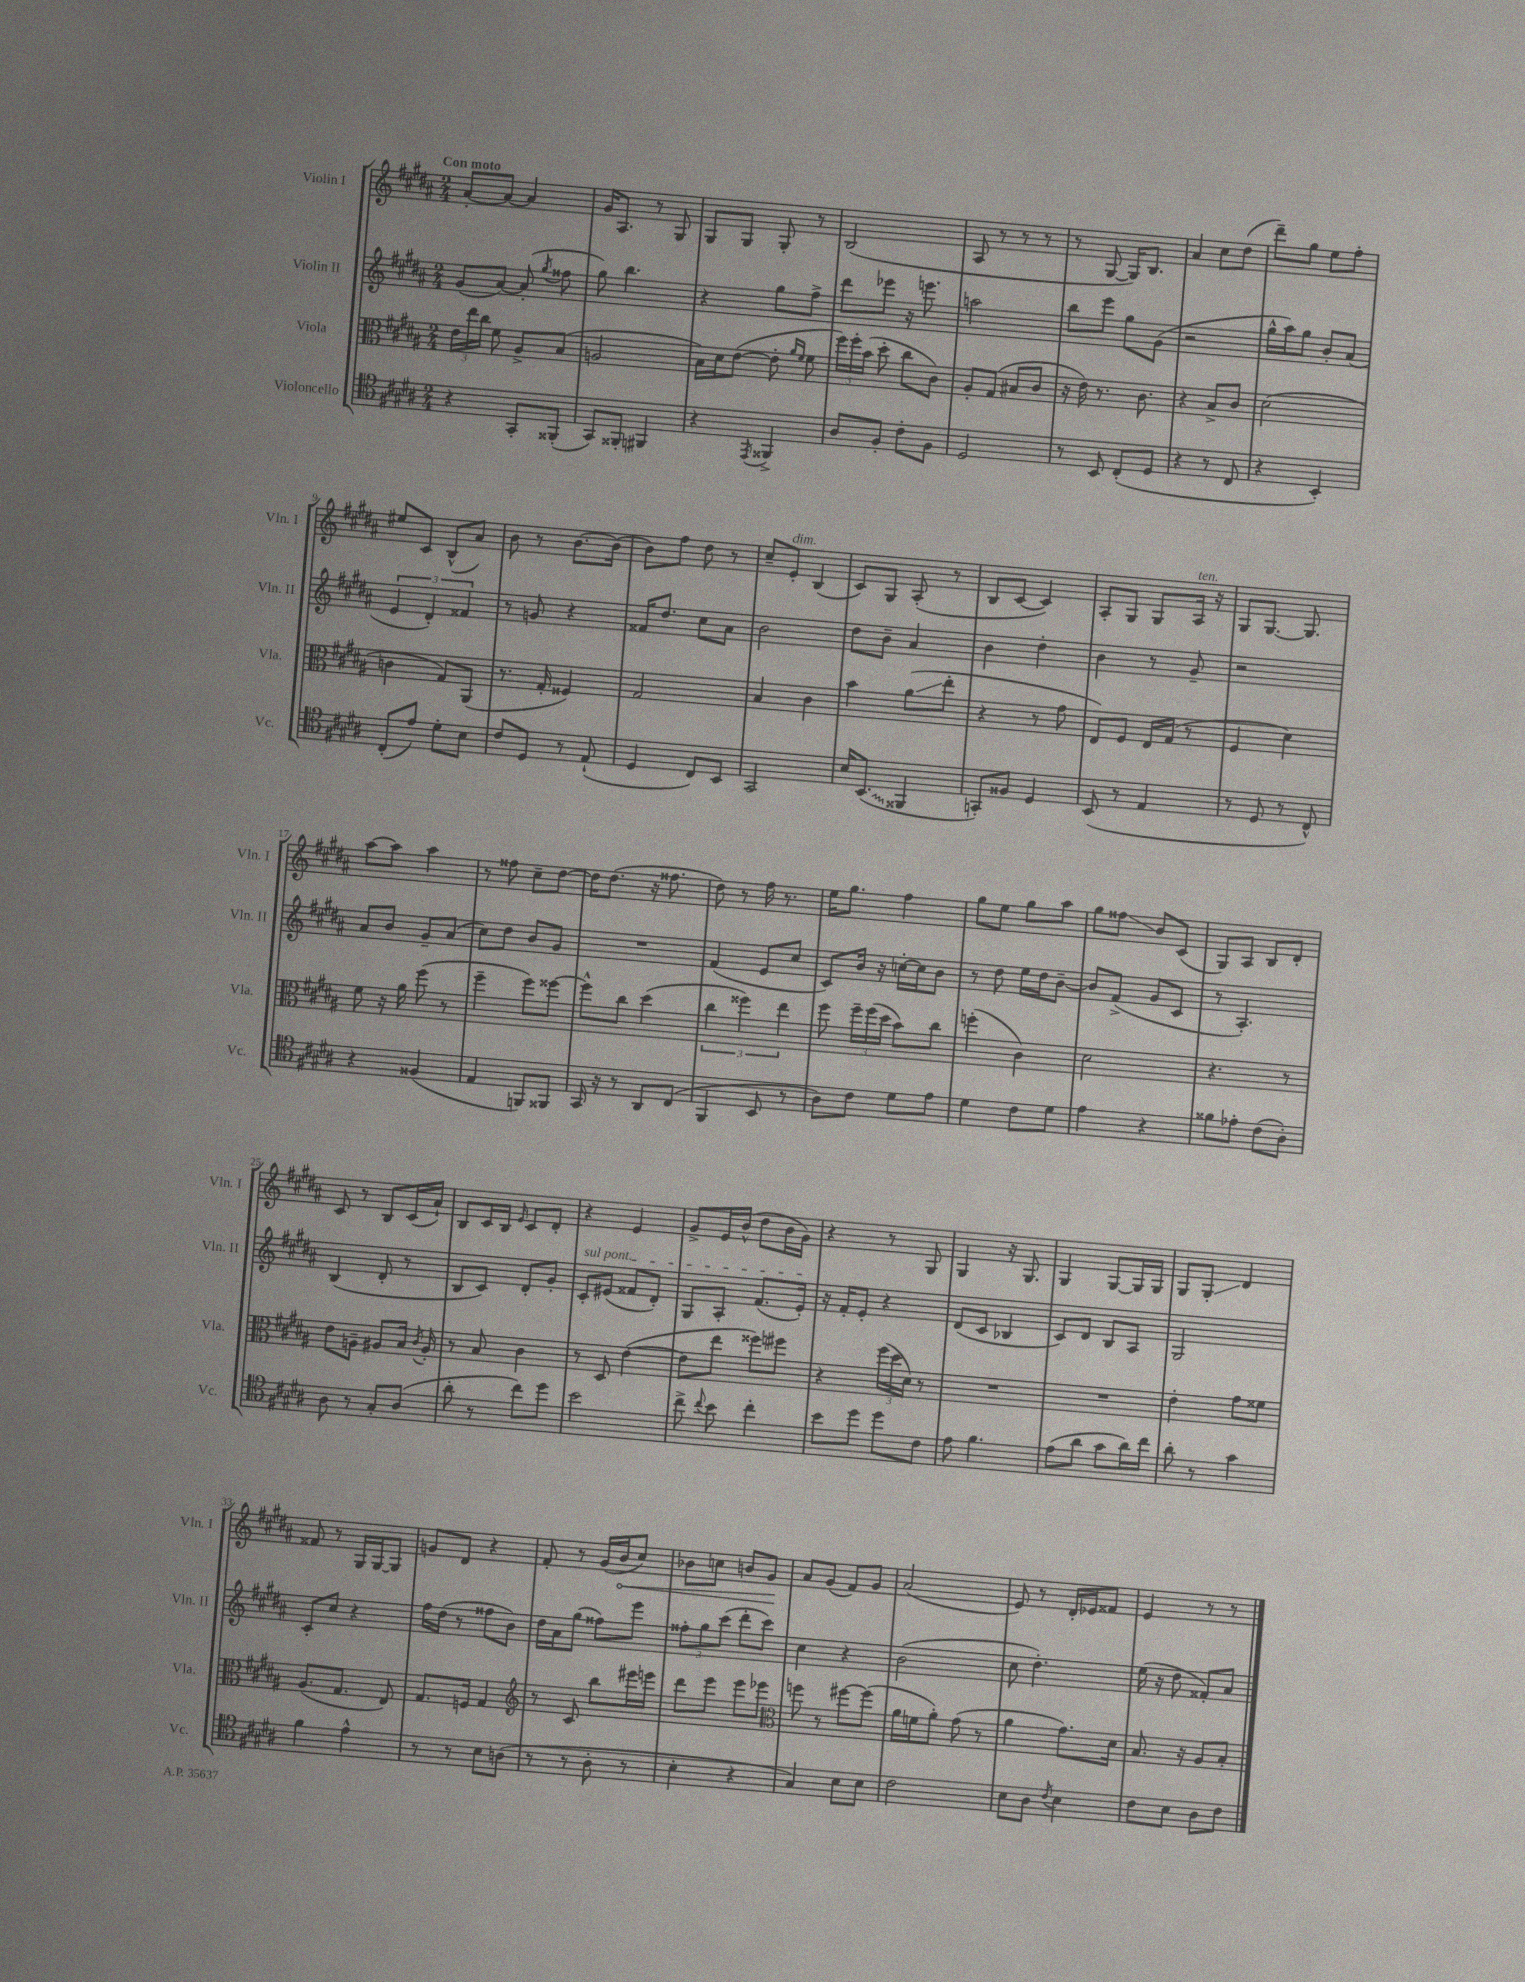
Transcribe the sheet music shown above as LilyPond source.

<<
\new StaffGroup <<
\new Staff = "s0" \with { instrumentName = "Violin I" shortInstrumentName = "Vln. I" } {
    \clef treble \key b \major \numericTimeSignature \time 2/4 \tempo "Con moto"
    \autoBeamOff ais'8[~-. ais'8]~ ais'4 |
    gis'16[ ais8.] r8 gis8 |
    gis8[ gis8] gis8-. r8 |
    b2( |
    ais8 r8 r8 r8 |
    r8 gis8~ gis16[) b8.] |
    ais'4 cis''8[ dis''8]( |
    dis'''8[--) gis''8] e''8[ fis''8]-. |
    eis''8[ cis'8] b8[-^( ais'8]) |
    b'8 r8 b'8.[~ b'16]( |
    b'8[) fis''8] dis''8 r8 |
    cis''8[-- e'8]-.^\markup { \italic "dim." } b4( |
    cis'8[) gis8] ais8-.( r8 |
    b8[ cis'8]~ cis'4) |
    ais8[-. gis8] gis8[ ais16]^\markup { \italic "ten." } r16 |
    gis8[ gis8.]~ gis8. |
    ais''8[~ ais''8] ais''4 |
    r8 fisis''8 cis''8[-- dis''8]~ |
    dis''16[ dis''8.]( r16 fisis''8. |
    dis''8) r8 fis''16 r8. |
    e''16[ gis''8.] fis''4 |
    gis''8[ e''8] gis''8[ ais''8] |
    gis''8[ fisis''8]\glissando b'8[ cis'8]( |
    gis8[) ais8] b8[ dis'8]-. |
    cis'8 r8 b8[ cis'16( ais'16]-!) |
    b8[ cis'16 b16] \grace { e'16 } cis'8[ dis'8]-. |
    r4 e'4 |
    gis'8[-> e'16 b'16]-^( dis''8[ b'16 gis'16]) |
    r4 r8 gis8 |
    gis4 r16 gis8. |
    gis4 gis8[~ gis16 gis16] |
    gis8[ gis8]-.\glissando dis'4 |
    fisis'8 r8 gis16[ gis16~ gis8] |
    g'8[ dis'8] r4 |
    fis'8-. r8 gis'16[( \once \override Hairpin.circled-tip = ##t b'16\< cis''8]) |
    bes'8[ c''8] b'8[ gis'8]\! |
    ais'8[ gis'8]( fis'8[) gis'8] |
    ais'2( |
    e'8) r8 dis'16[-. ees'16 fisis'8] |
    e'4 r8 r8 \bar "|." |
}
\new Staff = "s1" \with { instrumentName = "Violin II" shortInstrumentName = "Vln. II" } {
    \clef treble \key b \major \numericTimeSignature \time 2/4
    \autoBeamOff gis'8[( ais'8]~) ais'8-.( \acciaccatura { gis''8 } fisis''8 |
    gis''8) b''4. |
    r4 gis''8[ fis''8]-> |
    dis'''8[ ees'''8] r16 e'''8. |
    a''2 |
    b''8[ e'''8] gis''8[ gis'8]( |
    r2 |
    gis''16[-^ ais''16) gis''8] b'8[-. ais'8]( |
    \tuplet 3/2 { e'4 dis'4-.) fisis'4 } |
    r8 g'8 r4 |
    fisis'16[ dis''8.] cis''8[ ais'8] |
    b'2 |
    dis''8[ b'8]-- ais'4 |
    b'4 dis''4-. |
    b'4 r8 gis'8-- |
    r2 |
    ais'8[ b'8] gis'8[-- ais'8]( |
    cis''8[) dis''8] b'8[ gis'8] |
    R2 |
    fis'4( e'8[ cis''8] |
    cis'8[) b'16] r16 c''16[~-. c''16 b'8] |
    r8 dis''8 e''16[ dis''16 b'8]~-- |
    b'8[ fis'8]->( gis'8[ cis'8] |
    r8 ais4.-.) |
    b4( dis'8-. r8 |
    b8[ cis'8]) dis'8[-. gis'8]-. |
    \once \override TextSpanner.bound-details.left.text = \markup { \italic "sul pont." } cis'8[-.\startTextSpan eis'8]( fisis'8[ dis'8]-.) |
    gis8[ ais8]-. fis'8.[( e'16]-.\stopTextSpan) |
    r16 fis'16[-. e'8]-. r4 |
    dis'8[( cis'8] bes4 |
    cis'8[) dis'8] b8[ ais8] |
    gis2 |
    cis'8[-. cis''8] r4 |
    fis''16[ dis''16]( r8 fisis''8[ b'8]) |
    dis''16[ ais'16 gis''8]( fisis''8[) e'''8] |
    \tuplet 3/2 { fisis''8[-. gis''8 cis'''8]( } dis'''8[-. cis'''8]) |
    cis''4 r4 |
    b'2( |
    cis''8 dis''4.-.) |
    e''16( r16 dis''8 fisis'8[-.) ais'8] \bar "|." |
}
\new Staff = "s2" \with { instrumentName = "Viola" shortInstrumentName = "Vla." } {
    \clef alto \key b \major \numericTimeSignature \time 2/4
    \autoBeamOff \tuplet 3/2 { e'16[ e''16 cis''16] } fis'8 ais8[-> b8]( |
    a2 |
    b16[) dis'16 e'8]~( e'8-. \grace { ais'16[ fis'16] } fis'8 |
    \tuplet 3/2 { fis''16[) fis''16-. b'16]( } dis''8-. cis''8[ cis'8]) |
    ais8[-. gis8]( bis8[ cis'8] |
    r16 e'16) r8. cis'8. |
    r4 b8[-> cis'8] |
    dis'2( |
    c'4 gis8[) ais,8]( |
    r8. gis16-. fisis4) |
    gis2 |
    b4 cis'4 |
    b'4 ais'8[\glissando( e''8]-. |
    r4 r8 gis'8 |
    e8[) fis8] e16[ gis16]( r8 |
    fis4 dis'4) |
    fis'8 r16 ais'16 fis''8( r8 |
    fis''4-- fis''8[) fisis''8]~ |
    fisis''8[-^ cis''8] dis''4( |
    \tuplet 3/2 { cis''4 fisis''4) e''4 } |
    fis''8 \tuplet 3/2 { fis''16[-- fis''16( dis''16] } b'8[) cis''8] |
    f''4-.( cis'4) |
    dis'2 |
    r4. r8 |
    e'8[ a8]-- ais8[ b16] \acciaccatura { cis'8 } ais16-. |
    r8 b8 cis'4 |
    r8 dis8 e'4~( |
    e'8[ e''8] fisis''8[) fis''8] |
    r4 \tuplet 3/2 { fis''16[( dis''16 dis'16]) } r8 |
    R2 |
    R2 |
    e'4-. gis'8[ fisis'8] |
    ais8.[( gis8.] e8) |
    gis8.[ f16] gis4 |
    \clef treble r8 cis'8 b''8[ eis'''16 e'''16] |
    dis'''8[ e'''8] e'''8[ ees'''8] |
    \clef alto f''8 r8 fis''8[~ fis''8]( |
    ais'16[ f'16 ais'8]-.) gis'8( r8 |
    ais'4 gis'8.[) dis'16] |
    b8. r16 ais8[ b8]-. \bar "|." |
}
\new Staff = "s3" \with { instrumentName = "Violoncello" shortInstrumentName = "Vc." } {
    \clef tenor \key b \major \numericTimeSignature \time 2/4
    \autoBeamOff r4 gis,8[-. fisis,8]-.( |
    gis,8[) fisis,8]-. fis,4 |
    r4 \acciaccatura { e,8 } fisis,4-> |
    ais8[ fis8]-. cis'8[-. fis8] |
    dis2 |
    r8 b,8 cis8[-.( dis8] |
    r4 r8 cis8 |
    r4 b,4-.) |
    cis8[-.( e'8]) dis'8[-. b8] |
    cis'8[ dis8] r8 e8-!( |
    dis4 cis8[) b,8] |
    gis,2 |
    b16[ \once \override Glissando.style = #'zigzag b,8.]\glissando( fisis,4 |
    g,8[-.) fisis8] dis4 |
    b,8( r8 e4 |
    r8 dis8 r8 cis8-^) |
    r4 fisis4( |
    e4 f,8[) fisis,8] |
    gis,16 r16 r8 ais,8[ cis8]( |
    fis,4 b,8 r8 |
    ais8[) cis'8] dis'8[ e'8] |
    dis'4 cis'8[ dis'8] |
    e'4 r4 |
    fisis'8[ ees'8]-. cis'8[( ais8]-.) |
    ais8 r8 gis8[-. ais8]( |
    ais'8-. r8 cis''8[) dis''8] |
    b'2 |
    cis''8-> \appoggiatura { cis''8 } b'8 cis''4-. |
    b'8[ dis''8] dis''8[ cis'8] |
    e'8 fis'4. |
    e'8[( ais'8] gis'8[ ais'16) cis''16] |
    ais'8-. r8 gis'4 |
    fis'4 e'4-^ |
    r8 r8 b8[ a8]( |
    r8 r8 ais8-. r8 |
    b4-. r4 |
    gis4) b8[ b8] |
    cis'2 |
    b8[ ais8] \acciaccatura { cis'8 } b4 |
    cis'8[ b8] ais8[ cis'8] \bar "|." |
}
>>
>>
